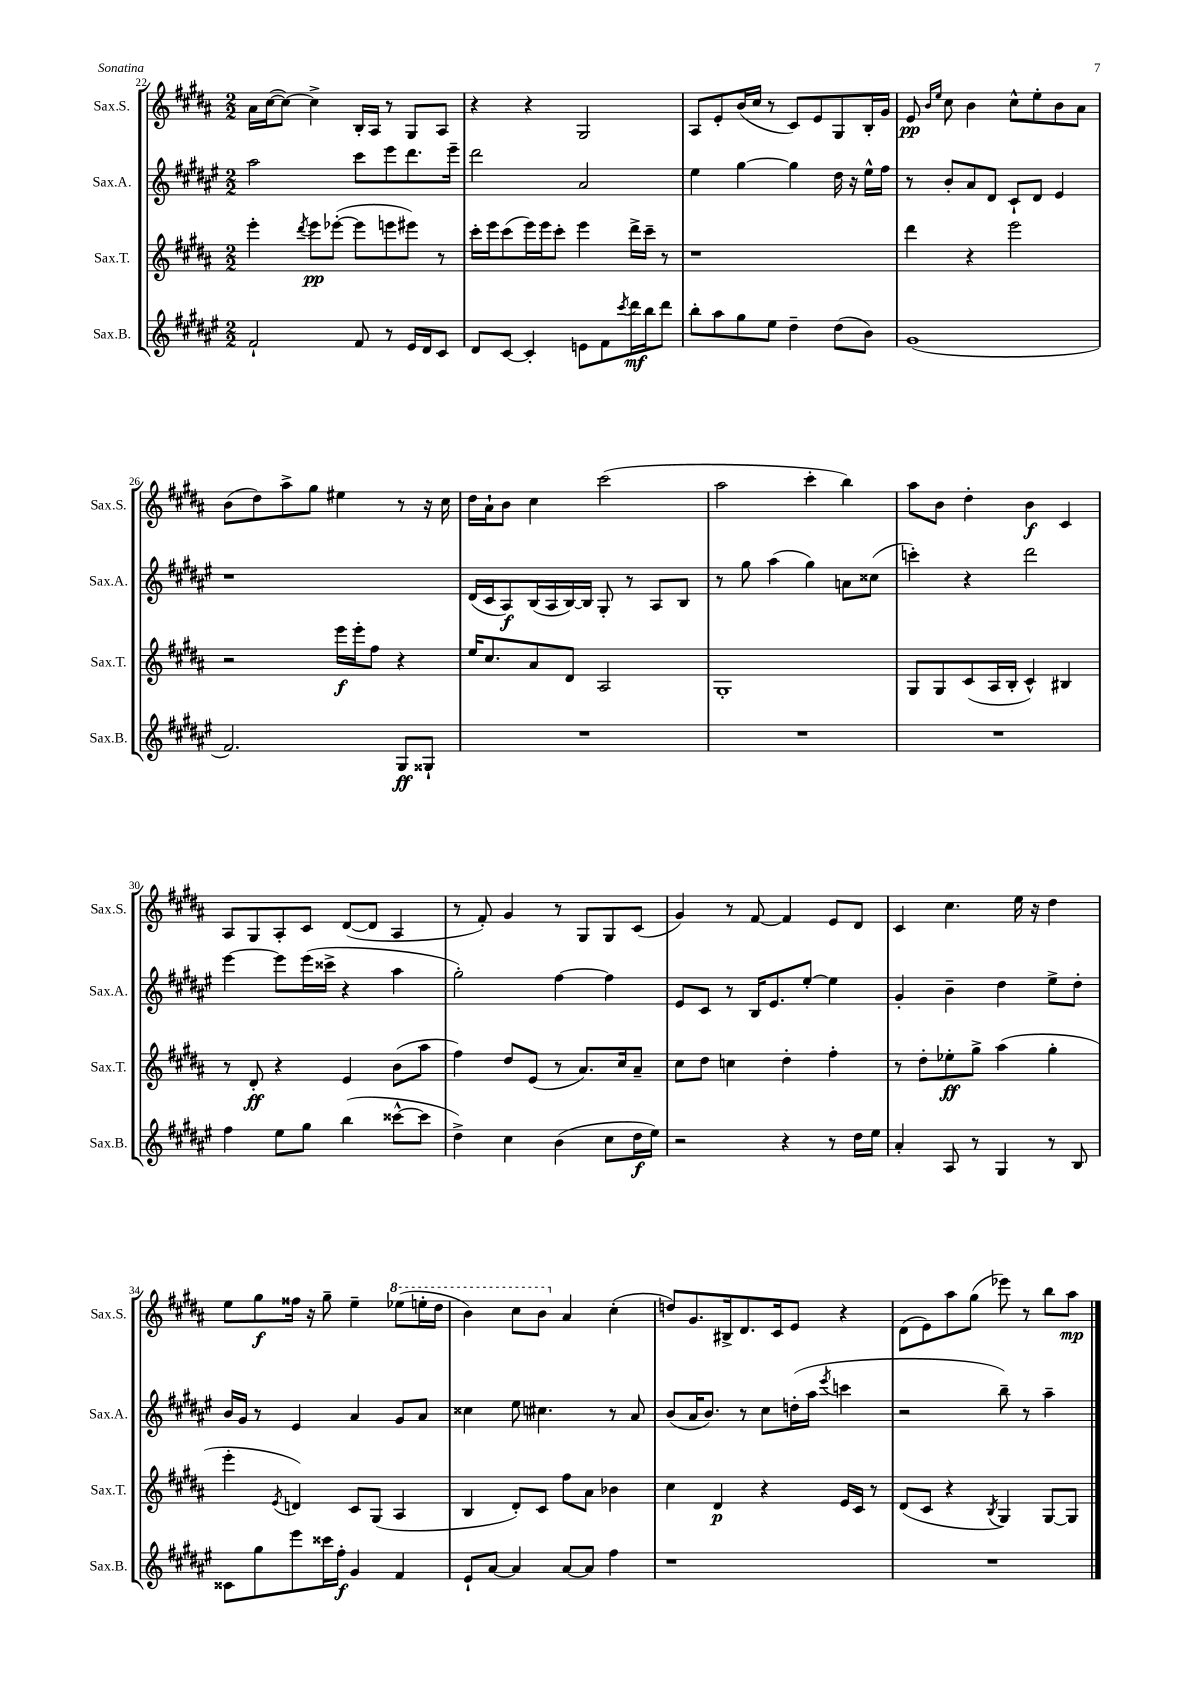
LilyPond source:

<<
\new StaffGroup <<
\new Staff = "s0" \with { instrumentName = "Sax.S." shortInstrumentName = "Sax.S." } {
    \clef treble \key b \major \numericTimeSignature \time 2/2
    ais'16 cis''16~( cis''8~) cis''4-> b16-. ais16 r8 gis8 ais8 |
    r4 r4 gis2 |
    ais8 e'8-. b'16( cis''16 r8 cis'8) e'8 gis8 b16-. gis'16 |
    e'8\pp \grace { b'16 e''16 } cis''8 b'4 cis''8-^ e''8-. b'8 ais'8 |
    b'8( dis''8) ais''8-> gis''8 eis''4 r8 r16 cis''16 |
    dis''16 ais'16-! b'8 cis''4 cis'''2( |
    ais''2 cis'''4-. b''4) |
    ais''8 b'8 dis''4-. b'4\f cis'4 |
    ais8 gis8 ais8-. cis'8 dis'8~( dis'8 ais4 |
    r8 fis'8-.) gis'4 r8 gis8 gis8 cis'8( |
    gis'4) r8 fis'8~ fis'4 e'8 dis'8 |
    cis'4 cis''4. e''16 r16 dis''4 |
    e''8 gis''8\f fisis''16 r16 gis''8-- e''4-- \ottava #1 ees'''8( e'''16-. dis'''16 |
    b''4) cis'''8 b''8 \ottava #0 ais'4 cis''4-.( |
    d''8) gis'8. bis16-> dis'8. cis'16 e'8 r4 |
    dis'8( e'8) ais''8 gis''8( ees'''8) r8 b''8 ais''8\mp \bar "|." |
}
\new Staff = "s1" \with { instrumentName = "Sax.A." shortInstrumentName = "Sax.A." } {
    \clef treble \key fis \major \numericTimeSignature \time 2/2
    ais''2 cis'''8 eis'''8 dis'''8. eis'''16-- |
    dis'''2 ais'2 |
    eis''4 gis''4~ gis''4 dis''16 r16 eis''16-^ fis''16 |
    r8 b'8-. ais'8 dis'8 cis'8-! dis'8 eis'4 |
    r1 |
    dis'16( cis'16 ais8\f) b16( ais16 b16~) b16 gis8-. r8 ais8 b8 |
    r8 gis''8 ais''4( gis''4) a'8 cisis''8( |
    c'''4-.) r4 dis'''2 |
    eis'''4~ eis'''8 eis'''16( cisis'''16-> r4 ais''4 |
    gis''2-.) fis''4~ fis''4 |
    eis'8 cis'8 r8 b16 eis'8. eis''8~-. eis''4 |
    gis'4-. b'4-- dis''4 eis''8-> dis''8-. |
    b'16 gis'16 r8 eis'4 ais'4 gis'8 ais'8 |
    cisis''4 eis''8 cis''4. r8 ais'8 |
    b'8( ais'16 b'8.) r8 cis''8 d''16-.( ais''16 \acciaccatura { eis'''8 } c'''4 |
    r2 b''8--) r8 ais''4-- \bar "|." |
}
\new Staff = "s2" \with { instrumentName = "Sax.T." shortInstrumentName = "Sax.T." } {
    \clef treble \key b \major \numericTimeSignature \time 2/2
    e'''4-. \acciaccatura { dis'''8 } e'''8\pp ees'''8~-.( ees'''8 e'''8 eis'''8) r8 |
    cis'''16-. e'''16 cis'''8( e'''16) e'''16 cis'''8-. e'''4 dis'''16-> cis'''16-- r8 |
    r1 |
    dis'''4 r4 e'''2 |
    r2 e'''16\f e'''16-. fis''8 r4 |
    e''16 cis''8. ais'8 dis'8 ais2 |
    gis1-. |
    gis8 gis8 cis'8( ais16 b16-. cis'4-^) bis4 |
    r8 dis'8-.\ff r4 e'4 b'8( ais''8 |
    fis''4) dis''8 e'8( r8 ais'8.) cis''16 ais'8-- |
    cis''8 dis''8 c''4 dis''4-. fis''4-. |
    r8 dis''8-. ees''8-.\ff gis''8-> ais''4( gis''4-. |
    e'''4-. \acciaccatura { e'8 } d'4) cis'8 gis8( ais4 |
    b4 dis'8-.) cis'8 fis''8 ais'8 bes'4 |
    cis''4 dis'4\p r4 e'16 cis'16 r8 |
    dis'8( cis'8 r4 \acciaccatura { b8 } gis4) gis8~ gis8 \bar "|." |
}
\new Staff = "s3" \with { instrumentName = "Sax.B." shortInstrumentName = "Sax.B." } {
    \clef treble \key fis \major \numericTimeSignature \time 2/2
    fis'2-! fis'8 r8 eis'16 dis'16 cis'8 |
    dis'8 cis'8~ cis'4-. e'8 fis'8 \acciaccatura { cis'''8 } dis'''16\mf b''16 dis'''8 |
    b''8-. ais''8 gis''8 eis''8 dis''4-- dis''8( b'8) |
    gis'1( |
    fis'2.) gis8\ff gisis8-! |
    R1 |
    R1 |
    R1 |
    fis''4 eis''8 gis''8 b''4( cisis'''8~-^ cisis'''8 |
    dis''4->) cis''4 b'4( cis''8 dis''16\f eis''16) |
    r2 r4 r8 dis''16 eis''16 |
    ais'4-. ais8 r8 gis4 r8 b8 |
    cisis'8 gis''8 eis'''8 cisis'''16 fis''16-.\f gis'4 fis'4 |
    eis'8-! ais'8~ ais'4 ais'8~ ais'8 fis''4 |
    r1 |
    R1 \bar "|." |
}
>>
>>
\layout { \context { \Score currentBarNumber = #22 } }
